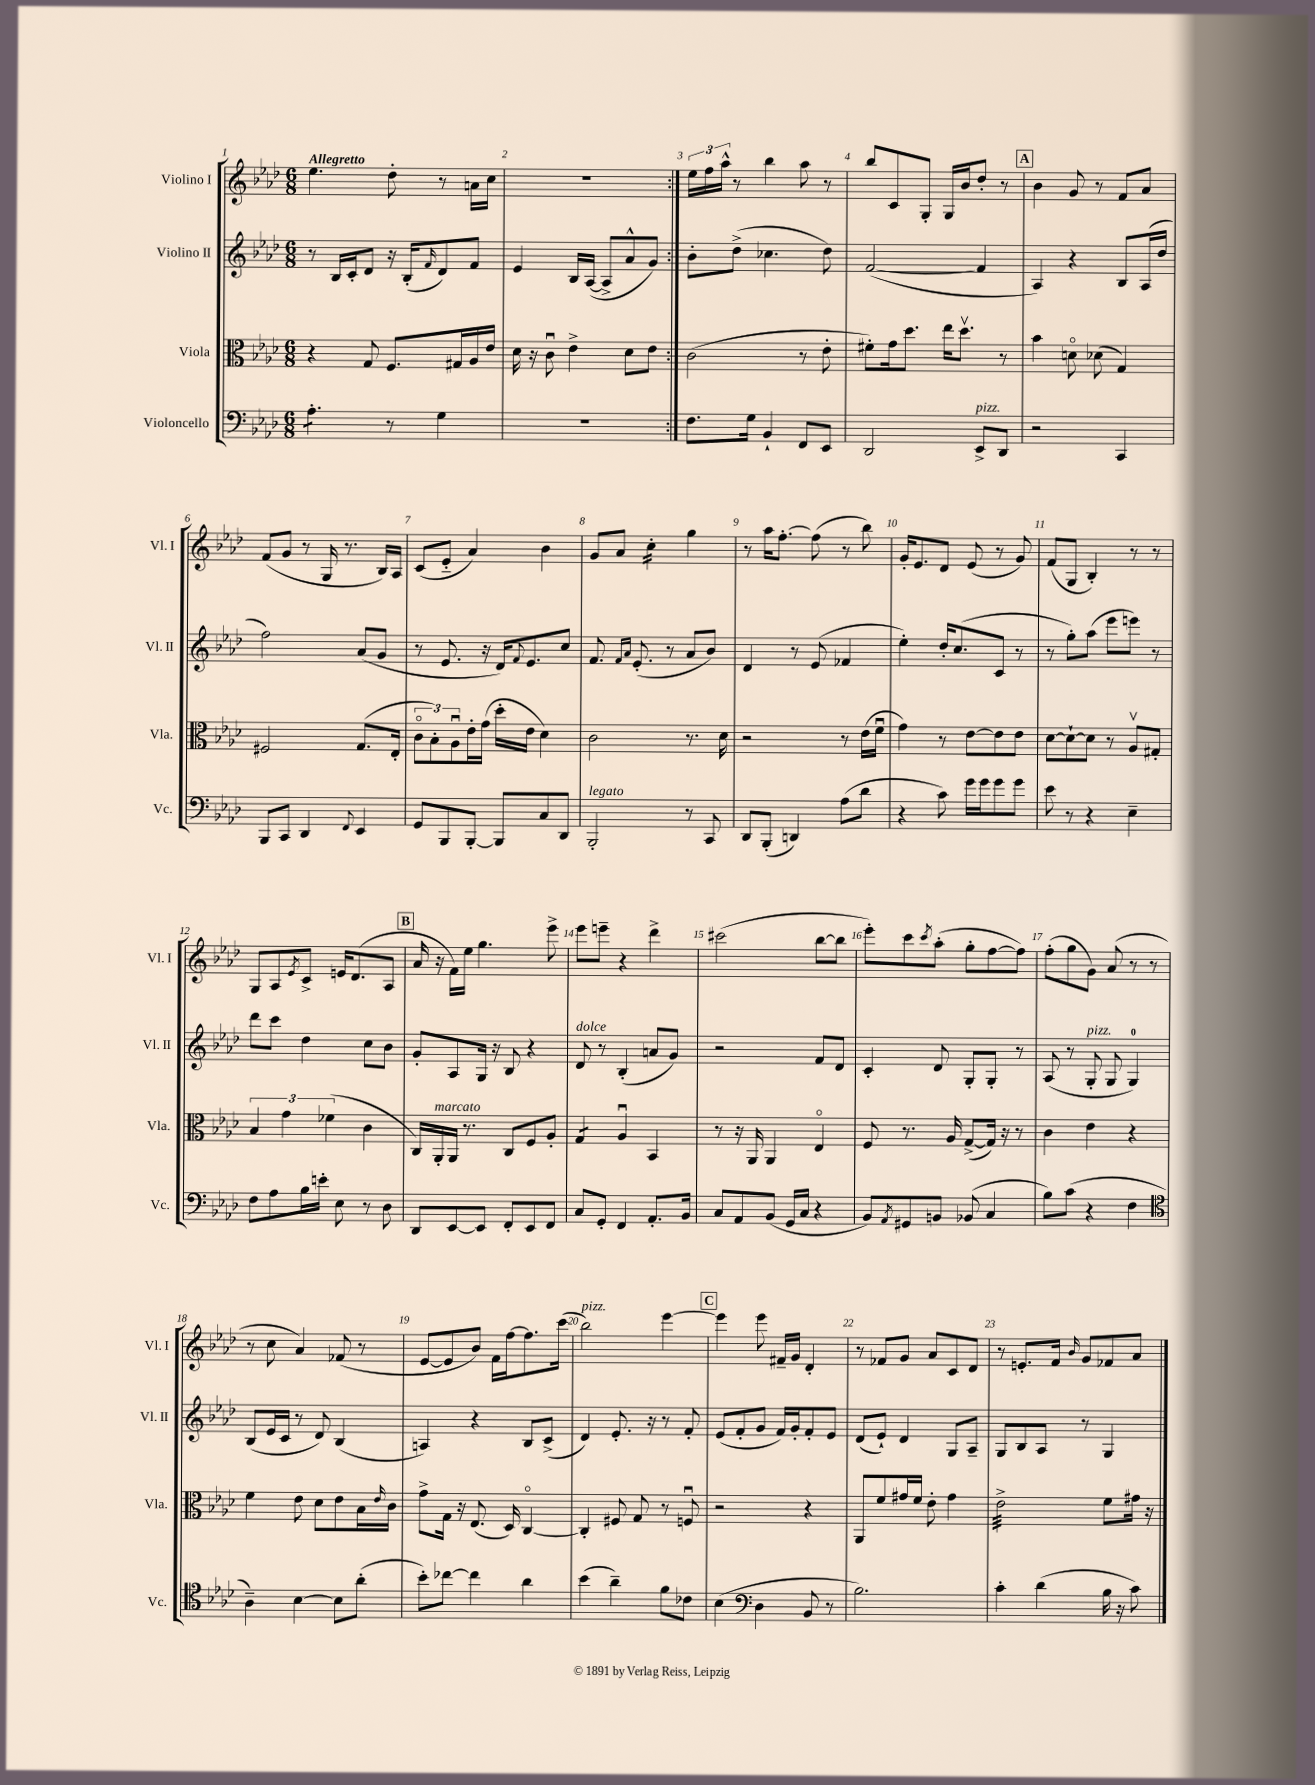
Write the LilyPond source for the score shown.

<<
\new StaffGroup <<
\new Staff = "s0" \with { instrumentName = "Violino I" shortInstrumentName = "Vl. I" } {
    \clef treble \key aes \major \numericTimeSignature \time 6/8 \tempo "Allegretto"
    \repeat volta 2 { ees''4. des''8-. r8 a'16 c''16 |
    R2. | }
    \tuplet 3/2 { ees''16 f''16 aes''16-^ } r8 bes''4 aes''8 r8 |
    bes''8 c'8 g8-. g16 bes'16 des''8-. r8 |
    \mark \markup { \box "A" } bes'4 g'8 r8 f'8 aes'8 |
    f'8( g'8 r8 g16 r8. bes16) aes16 |
    c'8( ees'8-_ aes'4) bes'4 |
    g'8 aes'8 c''4:16-. g''4 |
    r8 aes''16 f''8.~-. f''8( r8 bes''8) |
    g'16-. ees'8. des'8 ees'8( r8 g'8) |
    f'8( g8 bes4-.) r8 r8 |
    g8 aes8 \acciaccatura { ees'8 } c'8-> e'16 des'8.( aes8 |
    \mark \markup { \box "B" } aes'16 r16 f'16) ees''16 g''4. ees'''8-> |
    ees'''8 e'''8-- r4 des'''4-> |
    cis'''2( bes''8~ bes''8 |
    ees'''8-.) c'''8 \acciaccatura { c'''8 } aes''8-.( g''8-. f''8~ f''8) |
    f''8-.( g''8 g'8) aes'8( r8 r8 |
    r8 c''8 aes'4) fes'8( r8 |
    ees'8~ ees'8 bes'8) f'16 f''16~ f''8. c'''16( |
    bes''2^\markup { \italic "pizz." }) ees'''4~ |
    \mark \markup { \box "C" } ees'''4 ees'''8 fis'16-- g'16 des'4-. |
    r8 fes'8 g'8 aes'8 c'8 des'8 |
    r8 e'8.-. f'16 \grace { bes'16 } g'8 fes'8 aes'8 \bar "|." |
}
\new Staff = "s1" \with { instrumentName = "Violino II" shortInstrumentName = "Vl. II" } {
    \clef treble \key aes \major \numericTimeSignature \time 6/8
    \repeat volta 2 { r8 bes16 c'16-. des'8 r16 bes16-.( \grace { f'16 } des'8) f'8 |
    ees'4 bes16 aes16~( aes8-> aes'8-^ g'8) | }
    bes'8-. des''8->( ces''4. des''8) |
    f'2~( f'4 |
    \mark \markup { \box "A" } aes4) r4 bes8 aes16( des''16 |
    f''2) aes'8( g'8 |
    r8 ees'8. r16 des'16) \appoggiatura { f'8 } ees'8. c''8 |
    f'8. \grace { f'16 aes'16 } ees'8.-.( r8 aes'8 bes'8) |
    des'4 r8 ees'8( fes'4 |
    ees''4-.) des''16-. c''8.( c'8 r8 |
    r8 g''8-.) aes''8( ees'''8 e'''8) r8 |
    des'''8 c'''8 des''4 c''8 bes'8 |
    \mark \markup { \box "B" } g'8-. aes8 g16 r16 bes8 r4 |
    des'8^\markup { \italic "dolce" } r8 bes4-.( a'8 g'8) |
    r2 f'8 des'8 |
    c'4-. des'8 g8-. g8-. r8 |
    aes8( r8 g8-.^\markup { \italic "pizz." } g8 g4-0) |
    bes8( ees'16 c'16 r8 des'8) bes4( |
    a4) r4 bes8 c'8->( |
    des'4) ees'8.-. r16 r8 f'8-. |
    \mark \markup { \box "C" } ees'8( f'8-. g'8 f'16) g'16-. f'8-. ees'8 |
    des'8( ees'8-!) des'4 g8 aes8-- |
    g8 bes8 aes8 r8 g4 \bar "|." |
}
\new Staff = "s2" \with { instrumentName = "Viola" shortInstrumentName = "Vla." } {
    \clef alto \key aes \major \numericTimeSignature \time 6/8
    \repeat volta 2 { r4 g8 f8. gis16 aes16 ees'16 |
    des'16 r16 c'8\downbow ees'4-> des'8 ees'8 | }
    c'2( r8 ees'8-. |
    fis'8-.) g'16 des''8. ees''16 des''8.\upbow r8 |
    \mark \markup { \box "A" } bes'4 d'8\flageolet des'8( g4) |
    fis2 g8.( ees16-. |
    \tuplet 3/2 { c'8\flageolet bes8-.) aes8\downbow } ees'16-. g'16( des''16-. ees'16 des'4) |
    c'2 r8. des'16 |
    r2 r8 ees'16( f'16\downbow |
    g'4) r8 ees'8~ ees'8 ees'8 |
    des'8~ des'8~-! des'8 r8 aes8\upbow gis8-. |
    \tuplet 3/2 { bes4 g'4 fes'4( } c'4 |
    \mark \markup { \box "B" } c16) aes,16-.^\markup { \italic "marcato" } aes,16 r8. c8 f8 aes8-. |
    g4:8 aes4\downbow bes,4 |
    r8 r16 aes,16 aes,4 ees4\flageolet |
    f8 r8. aes16 g8~->( g16) r16 r8 |
    c'4 ees'4 r4 |
    f'4 ees'8 des'8 ees'8 bes16 \grace { ees'16 } c'16 |
    g'8-> g16 r16 ees8.( des16) c4~\flageolet |
    c4-. fis8 g8 r8 f8\downbow |
    \mark \markup { \box "C" } r2 r4 |
    aes,8 f'8 gis'16 f'16 ees'8-. gis'4 |
    ees'2:32-> f'8 gis'16 r16 \bar "|." |
}
\new Staff = "s3" \with { instrumentName = "Violoncello" shortInstrumentName = "Vc." } {
    \clef bass \key aes \major \numericTimeSignature \time 6/8
    \repeat volta 2 { aes4.:8-. r8 g4 |
    R2. | }
    f8. g16 bes,4-! f,8 ees,8 |
    des,2 ees,8->^\markup { \italic "pizz." } des,8 |
    \mark \markup { \box "A" } r2 c,4 |
    bes,,8 c,8 des,4 \appoggiatura { f,8 } ees,4 |
    g,8 bes,,8 bes,,8~-. bes,,8 c8 des,8 |
    bes,,2-.^\markup { \italic "legato" } r8 c,8 |
    des,8 bes,,8-.( d,4) aes8( des'8 |
    r4 c'8) g'16 g'16 g'8 g'8 |
    ees'8 r8 r4 ees4-- |
    f8 aes8 bes16 e'16-. ees8 r8 des8 |
    \mark \markup { \box "B" } des,8 ees,8~ ees,8 f,8-. ees,8 f,8 |
    c8 g,8-. f,4 aes,8.-. bes,16 |
    c8 aes,8 bes,8( g,16 c16 r4 |
    bes,8) \acciaccatura { aes,8 } gis,8 b,8 bes,8( c4 |
    bes8) c'8( r4 f4 |
    \clef tenor aes4--) bes4~ bes8 aes'8-.( |
    bes'8-.) ces''8~ ces''4 aes'4 |
    bes'4( aes'4--) f'8 ces'8 |
    \mark \markup { \box "C" } bes4( \clef bass des4 bes,8 r8 |
    bes2.) |
    c'4-. des'4( bes16 r16 c'8) \bar "|." |
}
>>
>>
\layout { \context { \Score \override BarNumber.break-visibility = ##(#f #t #t) barNumberVisibility = #all-bar-numbers-visible } }
